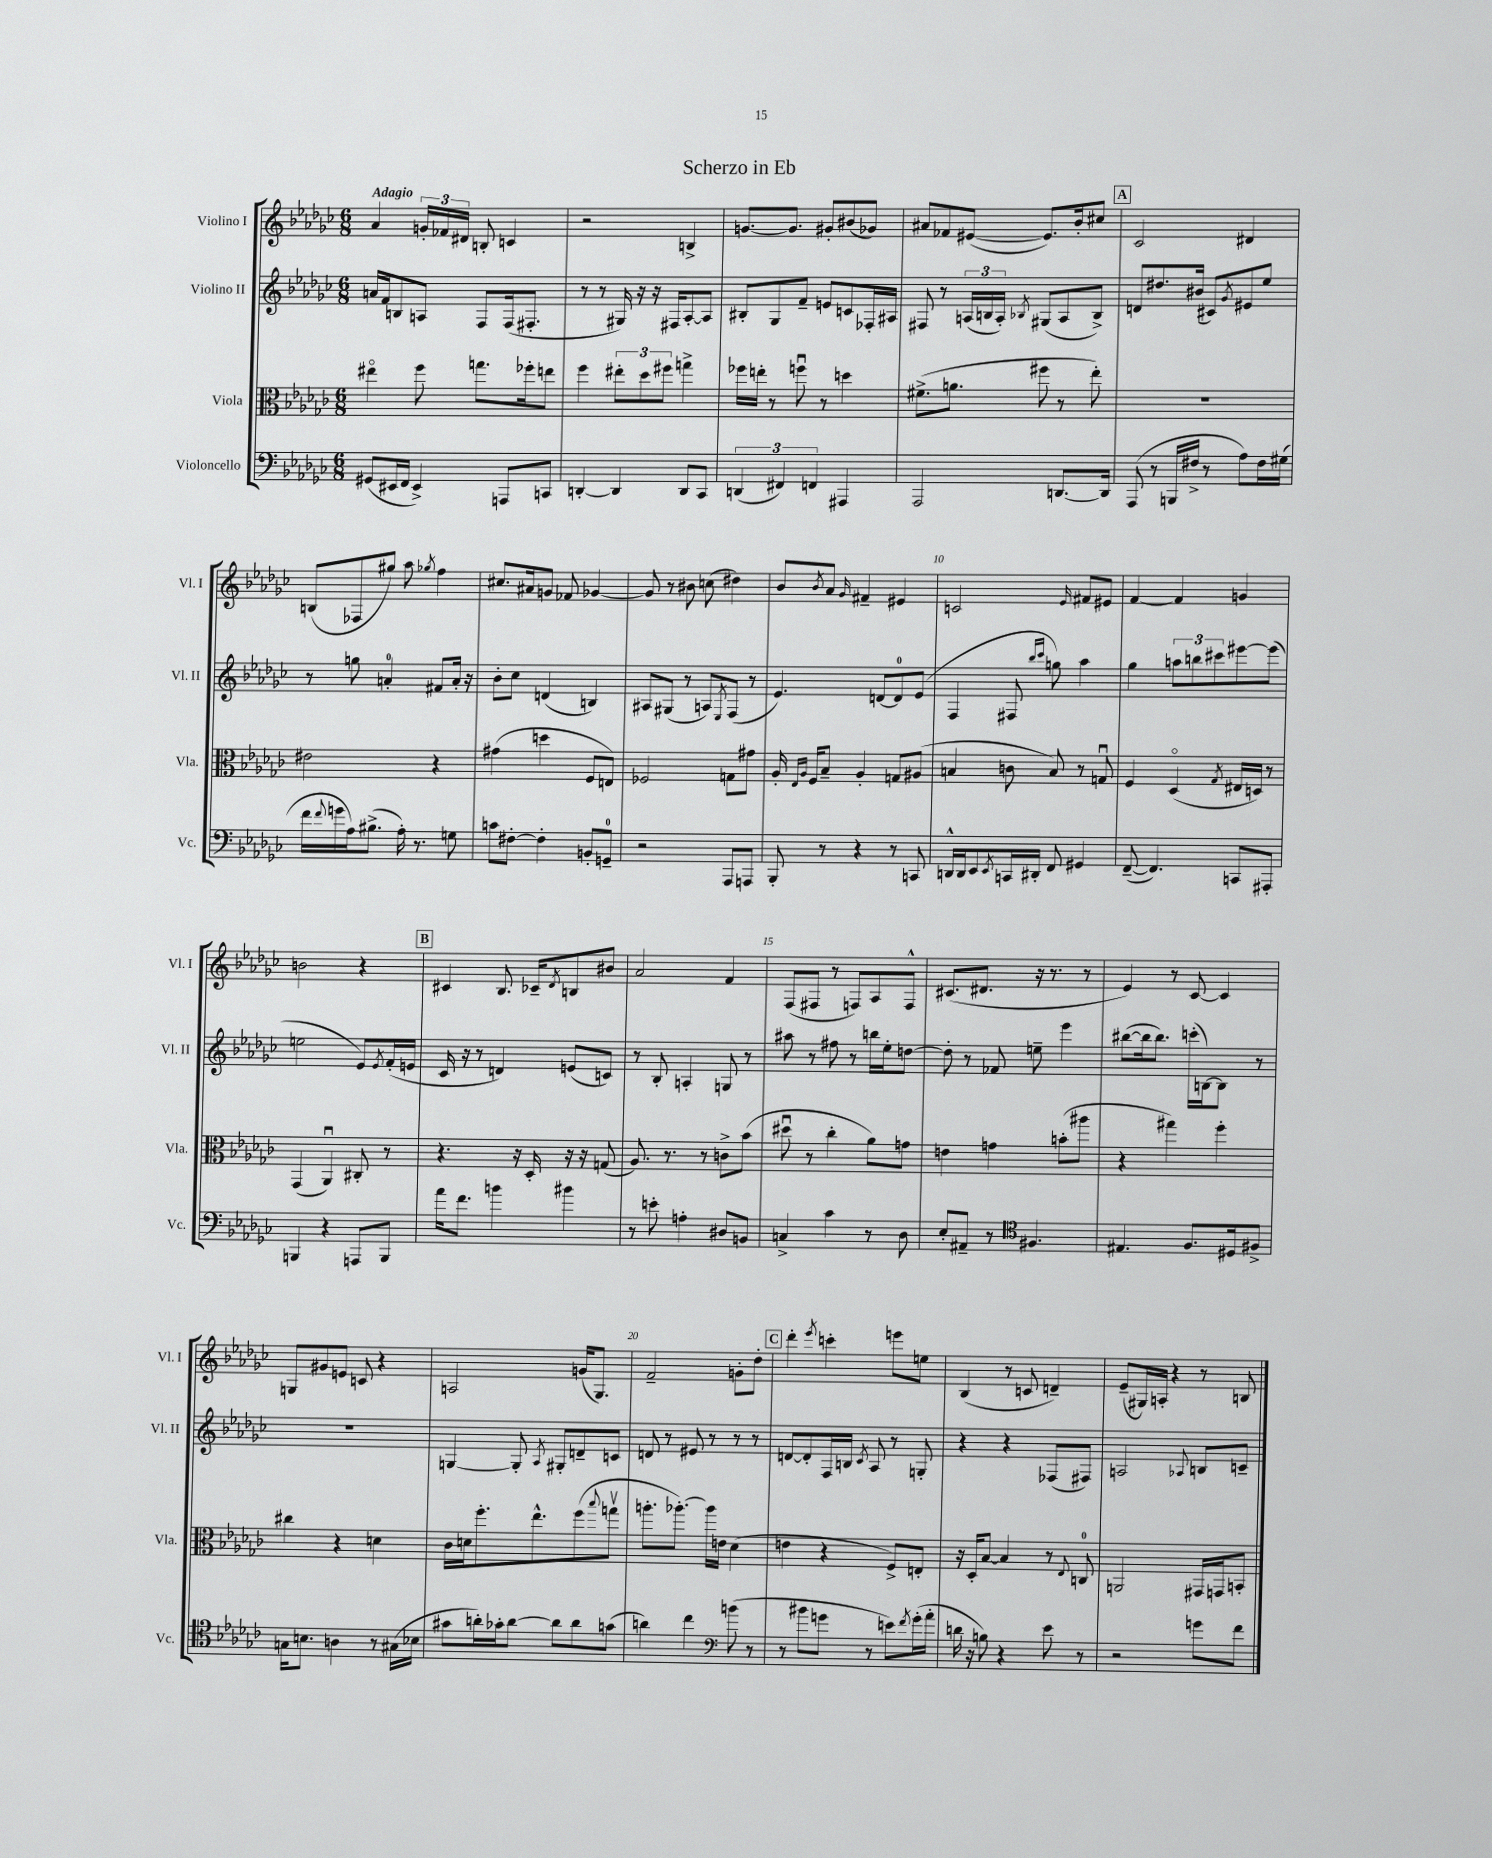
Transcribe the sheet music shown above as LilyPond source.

\header { title = "Scherzo in Eb" }
<<
\new StaffGroup <<
\new Staff = "s0" \with { instrumentName = "Violino I" shortInstrumentName = "Vl. I" } {
    \clef treble \key ges \major \numericTimeSignature \time 6/8 \tempo "Adagio"
    aes'4 \tuplet 3/2 { g'16-. fes'16 dis'16 } b8-. c'4 |
    r2 b4-> |
    g'8.~ g'8. gis'8-. bis'8( ges'8) |
    ais'8 fes'8 eis'8~( eis'8.) bes'16-. cis''8 |
    \mark \markup { \box "A" } ces'2 dis'4 |
    b8( fes8 gis''8) aes''8 \acciaccatura { ges''8 } f''4 |
    cis''8. ais'16 g'8 fes'8 ges'4~ |
    ges'8 r8 bis'8 c''8( dis''4) |
    bes'8 \acciaccatura { bes'8 } aes'8 \grace { ges'16 } fis'4-- eis'4 |
    c'2 \grace { ees'16 } fis'8 eis'8 |
    f'4~ f'4 g'4 |
    b'2 r4 |
    \mark \markup { \box "B" } cis'4 bes8. ces'16-- \acciaccatura { des'8 } b8 bis'8 |
    aes'2 f'4 |
    f8( fis8 r8 f8) aes8 f8-^ |
    cis'8.( dis'8. r16 r8. r8 |
    ees'4) r8 ces'8~ ces'4 |
    g8 gis'8 e'8 c'8 r4 |
    a2 g'16( ges8.) |
    f'2-- g'8-. des''8-. |
    \mark \markup { \box "C" } des'''4-. \acciaccatura { ees'''8 } c'''4-. e'''8 e''8 |
    bes4( r8 c'8 d'4--) |
    ees'8--( gis16) a16-. r4 r8 b8 \bar "|." |
}
\new Staff = "s1" \with { instrumentName = "Violino II" shortInstrumentName = "Vl. II" } {
    \clef treble \key ges \major \numericTimeSignature \time 6/8
    a'16 f'16 b8 a8 f8 f16( fis8.-. |
    r8 r8 gis16) r16 r16 fis16 aes8~-. aes8 |
    bis8-. ges8 f'8-- e'8 c'8 fes16-. ais16 |
    fis8 r8 \tuplet 3/2 { a16( b16 a16-.) } \acciaccatura { bes8 } gis8( a8 bes8->) |
    \mark \markup { \box "A" } d'8 dis''8. bis'16( cis'8) \acciaccatura { ges'8 } eis'8 ees''8 |
    r8 g''8 a'4-0-. fis'8 a'16-. r16 |
    bes'8-. ces''8 d'4( b4) |
    ais8 gis8( r8 a8) \acciaccatura { ees8 } f8( r8 |
    ees'4.) d'8~ d'8-0 ees'8( |
    f4 fis8 \grace { bes''16 ces'''16 } g''8) aes''4 |
    ges''4 \tuplet 3/2 { a''8 b''8 cis'''8 } eis'''8~ eis'''8( |
    e''2 ees'8) \acciaccatura { ees'8 } f'16-.( e'16 |
    \mark \markup { \box "B" } ces'16 r16 r8 d'4) e'8( c'8) |
    r8 bes8-. a4-. g8 r8 |
    ais''8 r8 fis''8 r8 b''16 ees''16-. d''8~ |
    d''8-. r8 fes'8 e''8-- ees'''4 |
    bis''8~( bis''16 bis''8.) c'''16-.( b16~) b8 r8 |
    R2. |
    g4~ g8-. \acciaccatura { aes8 } gis8-. d'8-- c'8 |
    d'8 r8 eis'8 r8 r8 r8 |
    \mark \markup { \box "C" } d'8~ d'8-. f16 b16 \acciaccatura { ces'8 } aes8 r8 g8-. |
    r4 r4 fes8( fis8) |
    a2 \appoggiatura { aes8 } b8 c'8-- \bar "|." |
}
\new Staff = "s2" \with { instrumentName = "Viola" shortInstrumentName = "Vla." } {
    \clef alto \key ges \major \numericTimeSignature \time 6/8
    eis''4\flageolet f''8 g''8. fes''16-. e''8 |
    f''4 \tuplet 3/2 { eis''8-. des''8 fis''8 } g''4-> |
    fes''16 e''16-. r8 f''8\downbow r8 d''4 |
    fis'8.->( a'8. fis''8 r8 ees''8-.) |
    \mark \markup { \box "A" } R2. |
    eis'2 r4 |
    gis'4( d''4 f8 e8) |
    fes2 g8 gis'8 |
    aes16-. \grace { ees16 aes16 } f16 bes8-- aes4-. g8 ais8( |
    b4 c'8 b8) r8 g8\downbow |
    f4 des4\flageolet( \acciaccatura { ges8 } eis16 d16) r8 |
    ges,4( aes,4\downbow) cis8-. r8 |
    \mark \markup { \box "B" } r4. r16 des16-. r16 r16 g8( |
    aes8.) r8. r8 c'8-> bes'8( |
    dis''8\downbow r8 ces''4-. aes'8) g'8 |
    e'4 g'4 b'8-.( ais''8 |
    r4 gis''4) f''4-. |
    cis''4 r4 d'4 |
    ces'16 d'16 f''8.-. ees''8.-^ f''8( \appoggiatura { bes''8 } g''8\upbow |
    a''8.-. aes''8.~-.) aes''16 e'16 des'4( |
    \mark \markup { \box "C" } e'4 r4 f8->) e8-. |
    r16 des16-. bes8~ bes4 r8 \appoggiatura { ees8 } c8-0 |
    a,2 gis,16 g,16 b,8-. \bar "|." |
}
\new Staff = "s3" \with { instrumentName = "Violoncello" shortInstrumentName = "Vc." } {
    \clef bass \key ges \major \numericTimeSignature \time 6/8
    gis,8( eis,16 f,16 eis,4->) a,,8 c,8 |
    d,4~-. d,4 d,8 ces,8 |
    \tuplet 3/2 { d,4( fis,4) f,4 } ais,,4 |
    aes,,2 d,8.~ d,16 |
    \mark \markup { \box "A" } aes,,8( r8 b,,16 fis16-> r8 aes8) fis16 gis16( |
    f'16 \appoggiatura { f'8 } g'16 aes16) bis8.->( aes16-.) r8. g8 |
    c'8 fis8~-. fis4-. b,8-. g,8-0-- |
    r2 aes,,8 a,,8 |
    bes,,8-. r8 r4 r8 c,8 |
    d,16-^ d,16 ees,8 \acciaccatura { ees,8 } c,16 dis,16-. f,8 gis,4 |
    f,8~--( f,4.) c,8 ais,,8-. |
    b,,4 r4 a,,8 b,,8 |
    \mark \markup { \box "B" } aes'16 f'8. b'4 bis'4 |
    r8 e'8-. a4-. dis8 b,8 |
    c4-> ces'4 r8 des8 |
    ees8-. ais,8-- r8 \clef tenor fis4. |
    eis4. f8. dis16 fis8-> |
    g16 b8. a4 r8 gis16( bes16 |
    gis'8 a'16-.) ges'16-. a'8~ a'8 a'8 g'8( |
    a'4) ces''4 \clef bass b'8( r8 |
    \mark \markup { \box "C" } r8 bis'8 g'8 r8 e'8) \acciaccatura { f'8 } g'16-.( aes'16-. |
    d'16 r16 b8) r4 ees'8 r8 |
    r2 g'8 f'8 \bar "|." |
}
>>
>>
\layout { \context { \Score \override BarNumber.break-visibility = ##(#f #t #t) barNumberVisibility = #(every-nth-bar-number-visible 5) } }
